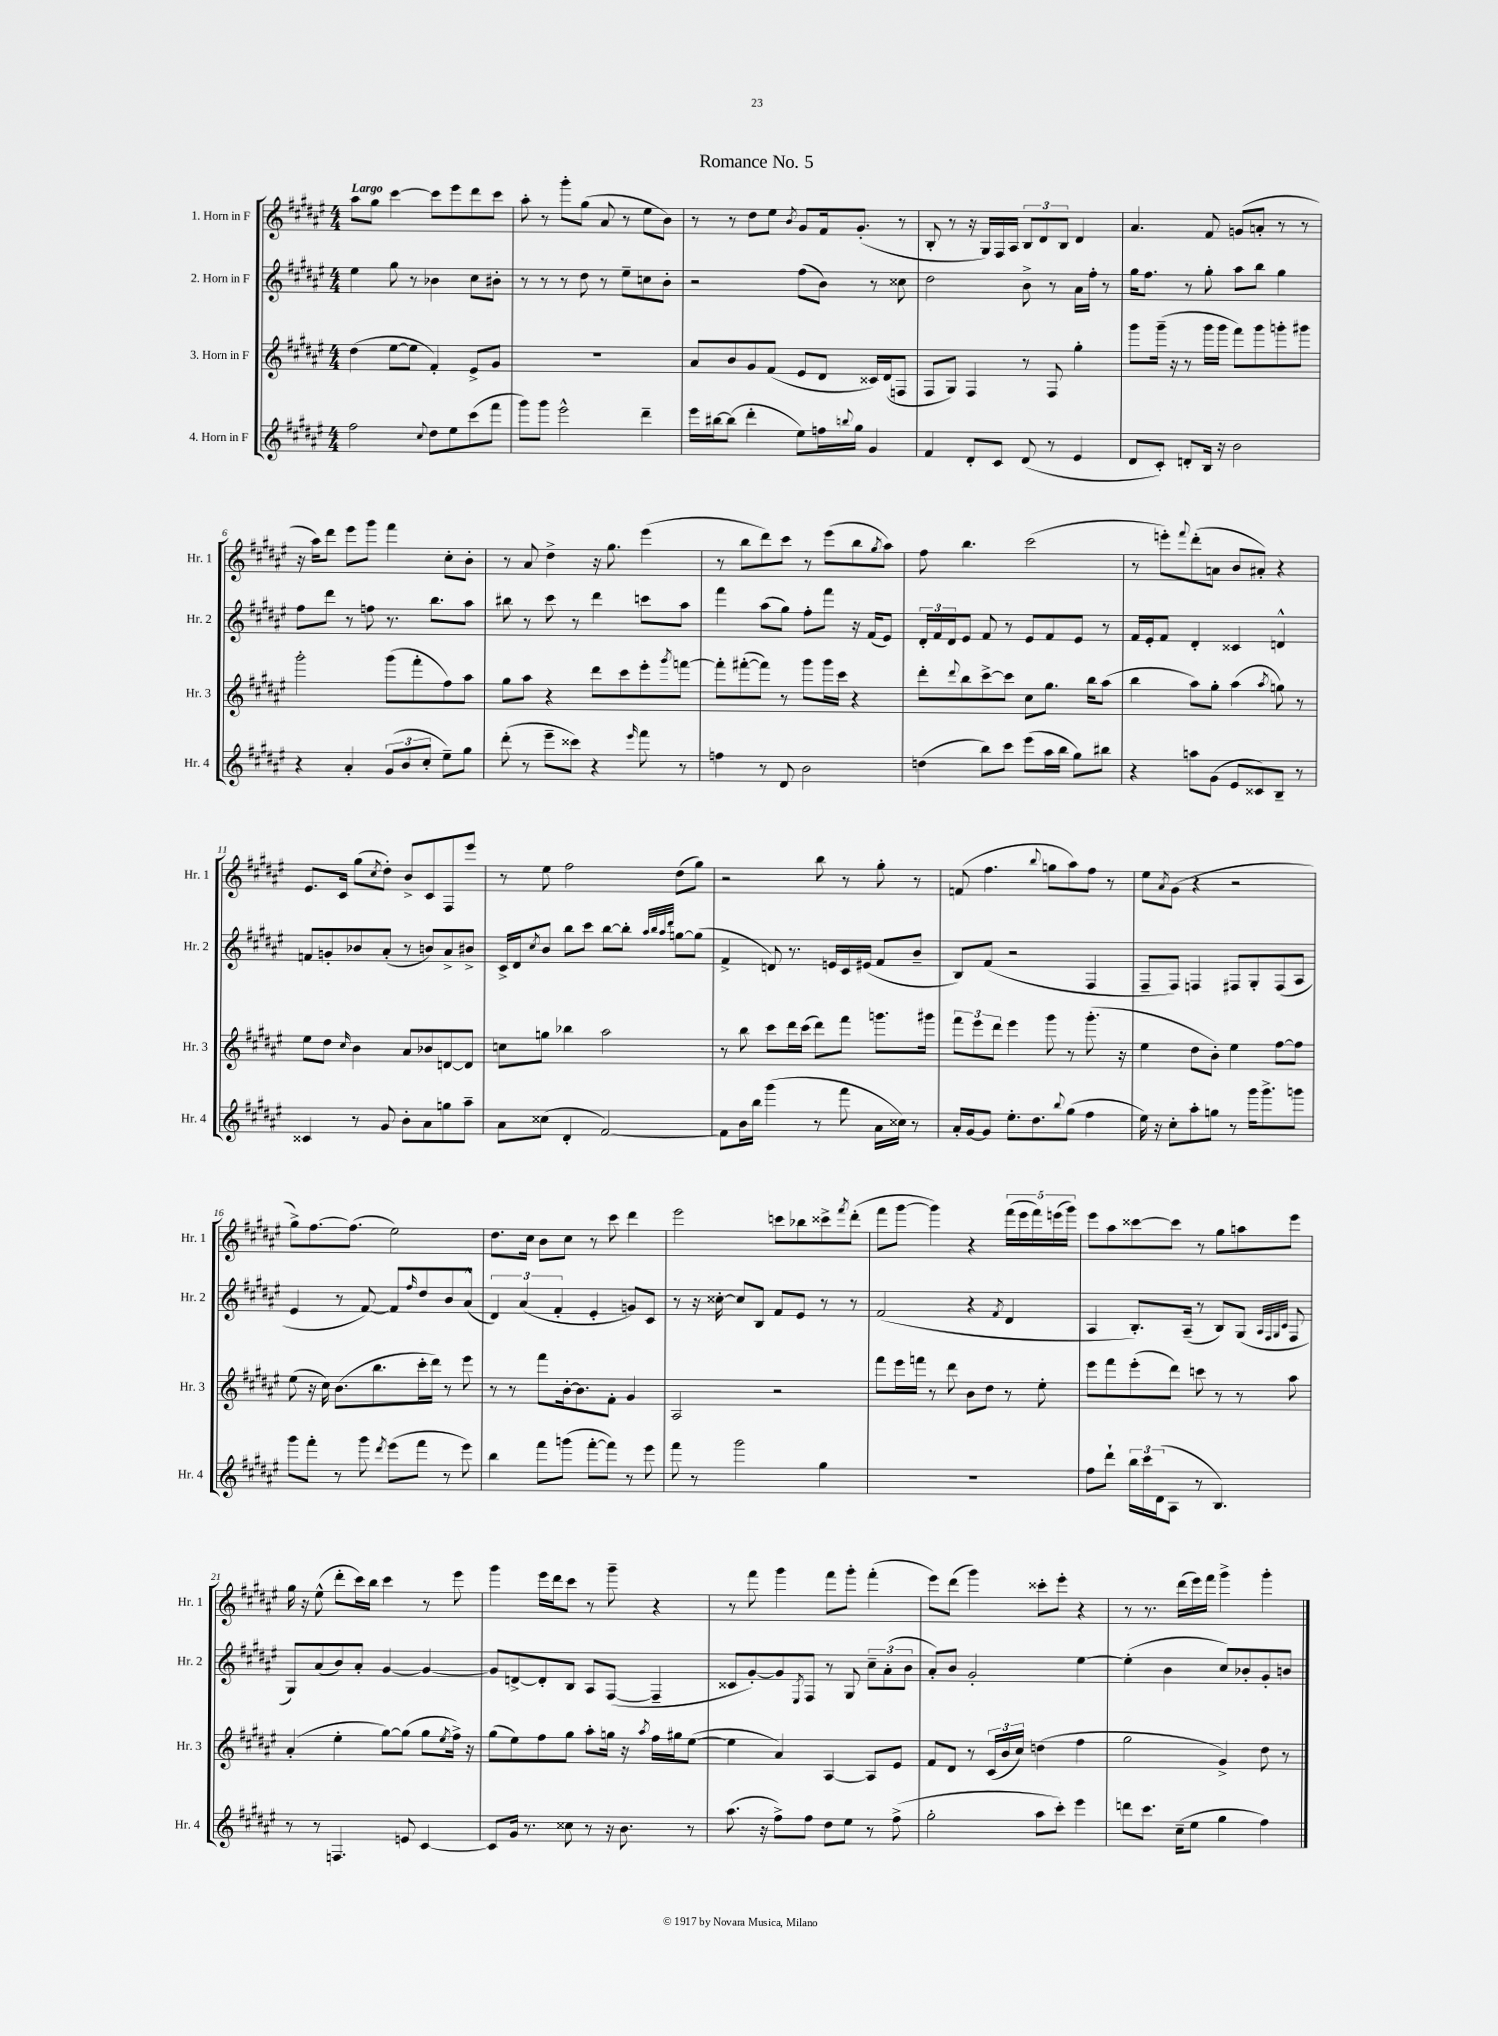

**kern	**kern	**kern	**kern
*staff4	*staff3	*staff2	*staff1
*clefG2	*clefG2	*clefG2	*clefG2
*k[f#c#g#d#a#e#]	*k[f#c#g#d#a#e#]	*k[f#c#g#d#a#e#]	*k[f#c#g#d#a#e#]
*M4/4	*M4/4	*M4/4	*M4/4
2ff#	(4dd#	4ee#	8aa#
.	.	.	8gg#
.	[8ee#	8gg#	[4ccc#
.	8ee#]	8r	.
8qqcc#	.	.	.
8dd#	4f#')	4b-	8ccc#]
8ee#	.	.	8eee#
(8ccc#	8e#^	8cc#	8ddd#
8fff#	8g#	8b#'	8ccc#
=	=	=	=
8ggg#)	1r	8r	8aa#'
8ggg#	.	8r	8r
2eee#^^	.	8r	8ggg#'
.	.	8dd#	(8gg#
.	.	8r	8a#
.	.	8ee#~	8r
4ddd#~	.	8cc	8ee#
.	.	8b'	8b)
=	=	=	=
16eee#	8a#	2r	8r
[16bb#	.	.	.
(8bb#]	8b	.	8r
4ddd#'	8g#	.	8dd#
.	(8f#	.	8ee#
.	.	.	8qb
8ee#)	8e#	(8ff#	8g#
16ff	8d#	8b)	16f#
8qqbb	.	.	.
16gg#	.	.	(8.g#'
4g#	16c##)	8r	.
.	(16d#	.	.
.	8F	8cc##	8r
=	=	=	=
4f#	8F#	2dd#	8B'
.	8G#)	.	8r
8d#'	4F#	.	16r
.	.	.	16G#)
8c#	.	.	16F#
.	.	.	16A#
(8d#	8r	8b^	12B
.	.	.	12d#
8r	8F#	8r	.
.	.	.	12B
4e#	4gg#'	16a#	4d#
.	.	16ff#'	.
.	.	8r	.
=	=	=	=
8d#	8ggg#	16gg#	4.a#
.	.	8.ff#	.
8c#')	(16ggg#~	.	.
.	16r	.	.
8d'	8r	8r	.
16B	16ggg#	8gg#'	8f#
16r	16ggg#	.	.
2b	8fff#)	8aa#	(8g
.	8ggg#	8bb	8a'
.	8ggg'	4gg#	8r
.	8ggg#	.	8r
=	=	=	=
4r	2ggg#'	8ff#	16r
.	.	.	16aa#)
.	.	8ddd#	8ddd#
4a#'	.	8r	8eee#
.	.	8ff	8ggg#
(12g#	(8ggg#	8.r	4fff#
12b	.	.	.
.	8fff#'	.	.
12cc#'	.	.	.
.	.	8.bb	.
8ee#~)	8ff#)	.	8cc#'
8gg#	8aa#	8aa#	8b'
=	=	=	=
(8ddd#'	8gg#	8bb#	8r
8r	8aa#	8r	8a#
8eee#~	4r	8ccc#	4dd#^
8ccc##)	.	8r	.
4r	8ddd#	4ddd#	16r
.	.	.	8.gg#
.	8ccc#	.	.
16qqeee#	.	.	.
8fff#	8eee#'	8ccc	(4eee#
.	8qggg#	.	.
8r	[8fff	8aa#	.
=	=	=	=
4ff	8fff']	4fff#	8r
.	([8fff#'	.	8bb
8r	8fff#])	(8aa#	8ddd#)
8d#	8r	8gg#)	8ccc#
2b	8ggg#	8ff#'	8r
.	16ggg#	8fff#	(8eee#
.	16ccc#	.	.
.	4r	16r	8bb
.	.	(16f#	.
.	.	.	8qgg#
.	.	8e#)	8aa#)
=	=	=	=
(4dd	8ddd#'	24d#'	8ff#
.	.	24f#	.
.	.	24d#	.
.	8qqddd#	.	.
.	8bb	8e#	4.bb
8bb)	[8ccc#^	8f#	.
8ccc#	8ccc#]	8r	.
(8eee#	8cc#	8e#	(2ccc#
16aa#	8.gg#	8f#	.
16bb	.	.	.
8gg#)	.	8e#	.
.	16bb	.	.
8bb#	(8aa#	8r	.
=	=	=	=
4r	4bb	16f#	8r
.	.	16e#'	.
.	.	8f#	8eee')
.	.	.	8qqfff#
8aa	8aa#)	4d#'	(8ddd#'
(8g#	8gg#'	.	8a
8e#	(4aa#	4c##	8b
8c##)	.	.	8a#')
.	8qaa#	.	.
8B~	8gg)	4d^^	4r
8r	8r	.	.
=	=	=	=
4c##	8ee#	8f	8.e#
.	8dd#	8g'	.
.	.	.	16c#
.	16qqcc#	.	.
8r	4b	8b-	(8gg#
.	.	.	8qcc#
8g#	.	(8a#'	8dd#')
8b'	8a#	8r	8b^
8a#	8b-	8b)	8c#
8gg	[8d	8a#^	8F#
8aa#~	8d]	8b#^	8eee#
=	=	=	=
8a#	8cc	16c#^	8r
.	.	16d#	.
.	.	8qcc#	.
(8cc##	8gg	8b	8ee#
4d#'	4bb-	8bb	2ff#
.	.	8ccc#	.
[2f#)	2aa#	[8bb	.
.	.	8bb']	.
.	.	32qqaa#	.
.	.	32qqbb	.
.	.	32qqaa#	.
.	.	32qqddd#	.
.	.	[8gg	(8dd#
.	.	(8gg]	8gg#)
=	=	=	=
8f#]	8r	4f#^	2r
16b	8bb	.	.
16bb	.	.	.
(4ggg#	8ccc#	8d)	.
.	16ddd#	8.r	.
.	(16ccc#	.	.
8r	8ddd#)	.	8bb
.	.	16e	.
8fff#	8fff#	16c#	8r
.	.	(16e#	.
16a#	8.ggg	8f#	8gg#'
16cc##)	.	.	.
8r	.	8b~	8r
.	16ggg#	.	.
=	=	=	=
16a#'	12fff#	8B)	(8f
[16g#	.	.	.
.	12eee#	.	.
8g#]	.	(8f#	4.ff#
.	12ddd#	.	.
8.ee#'	4eee#	2r	.
8.dd#	.	.	.
.	.	.	8qqbb
.	8ggg#	.	8gg
8qqbb	.	.	.
(8gg#	8r	.	8aa#)
4ff#	(8.ggg#'	4F#	8ff#
.	.	.	8r
.	16r	.	.
=	=	=	=
16ee#)	4ee#	8F#~	8ee#
16r	.	.	.
.	.	.	8qa#
8cc#'	.	8F#)	(8g#
8aa#'	8dd#	4F	4r
8gg	8b')	.	.
8r	4ee#	8F#	2r
16ggg#	.	8G#'	.
8.ggg#^	.	.	.
.	[8ff#	(8F#	.
8ggg	8ff#]	8A#	.
=	=	=	=
8ggg#	(8ee#	4e#	8gg#^)
8fff#'	16r	.	[8.ff#
.	16cc#)	.	.
8r	(8.b	8r	.
.	.	.	(8.ff#]
8ggg#	.	[8f#)	.
.	8.bb	.	.
8qddd#	.	.	.
(8eee#	.	8f#]	2ee#)
.	.	16qqff#	.
8fff#	16ccc#'	8dd#	.
.	16ddd#)	.	.
8r	8r	8b	.
8eee#)	8eee#	(8a#^^	.
=	=	=	=
4bb	8r	6d#)	8.dd#
.	8r	.	.
.	.	(6a#	.
.	.	.	16cc#
8fff#	8fff#	.	8b
.	.	6f#'	.
(8ggg	[16b'	.	8cc#
.	8.b]	.	.
[8fff#'	.	4e#'	8r
8fff#])	8f#'	.	8ccc#
8r	4g#	8g)	4ddd#
8eee#	.	8c#	.
=	=	=	=
8fff#	2A#	8r	2eee#
8r	.	16r	.
.	.	[16cc##'	.
2ggg#	.	8cc##]	.
.	.	8B	.
.	2r	8f#	8ccc
.	.	8e#	8bb-
4gg#	.	8r	8ccc##^
.	.	.	8qfff#
.	.	8r	(8ddd#'
=	=	=	=
1r	8fff#	(2f#	8fff#
.	16eee#	.	[8ggg#
.	16fff	.	.
.	8r	.	4ggg#])
.	8ddd#	.	.
.	8b	4r	4r
.	8dd#	.	.
.	.	8qf#	.
.	8r	4d#	(20fff#
.	.	.	20eee#
.	.	.	20fff#)
.	8ee#'	.	.
.	.	.	(20eee
.	.	.	20ggg#)
=	=	=	=
8ff#	8eee#	4A#	8eee#
8ddd#`	8fff#	.	8aa#
24bb	(8eee#'	8.B')	[8ccc##
24ccc#	.	.	.
(24d#	.	.	.
8A#	8ddd#)	.	8ccc##]
.	.	(16A#~	.
8r	8ccc	8r	8r
4.B)	8r	8B)	8gg#
.	8r	(8G#	8aa
.	.	32qqA#	.
.	.	32qqF#	.
.	.	32qqG#	.
.	.	32qqc#	.
.	8aa#	8F#	8eee#
=	=	=	=
8r	(4a#'	8G#)	16gg#
.	.	.	16r
8r	.	(8a#	(8ee#^^
4.F	4ee#'	8b)	8ddd#'
.	.	8a#'	16ccc#)
.	.	.	16bb
.	[8gg#)	[4g#	4ccc#
8e	(8gg#]	.	.
[4c#	8gg#	4g#_	8r
.	8qee#	.	.
.	16ff#^)	.	8eee#
.	16r	.	.
=	=	=	=
8c#]	(8gg#	8g#]	4ggg#
16g#	8ee#)	[8d^	.
8.r	.	.	.
.	8ff#	8d']	16eee#
.	.	.	16ddd#
8cc##	8gg#	8B	8ccc#
8r	8aa#'	8A#	8r
16r	16gg	([8F#	8ggg#~
8.b	16r	.	.
.	8qaa#	.	.
.	16ff#	4F#~]	4r
.	16gg#	.	.
8r	([8ee#	.	.
=	=	=	=
(8.aa#	4ee#]	8c##	8r
.	.	[8g#')	8fff#
16r	.	.	.
8ff#^)	4a#)	8g#]	4ggg#
.	.	8qE#	.
8ff#	.	8F#	.
8dd#	[4A#	8r	8fff#
8ee#	.	8G#	8ggg#'
8r	8A#]	12cc#~	(4fff#'
.	.	(12a#'	.
(8ff#^	8e#	.	.
.	.	12b	.
=	=	=	=
2gg#'	8f#	8a#')	8eee#)
.	8d#	8b	(8ddd#
.	8r	2g#'	4ggg#)
.	(24c#	.	.
.	24b	.	.
.	24cc#)	.	.
8aa#	(4dd	.	8ccc##'
8ccc#')	.	.	8eee#'
4eee#	4ff#	[4ee#	4r
=	=	=	=
8ddd	2gg#	(4ee#']	8r
8.ccc#	.	.	8.r
.	.	4b	.
(16cc#~	.	.	(16ddd#
8ee#	.	.	16eee#)
.	.	.	16fff#
4gg#	4g#^)	8cc#)	4ggg#^
.	.	8b-'	.
4ff#)	8dd#	8g#'	4ggg#'
.	8r	8b	.
==	==	==	==
*-	*-	*-	*-
